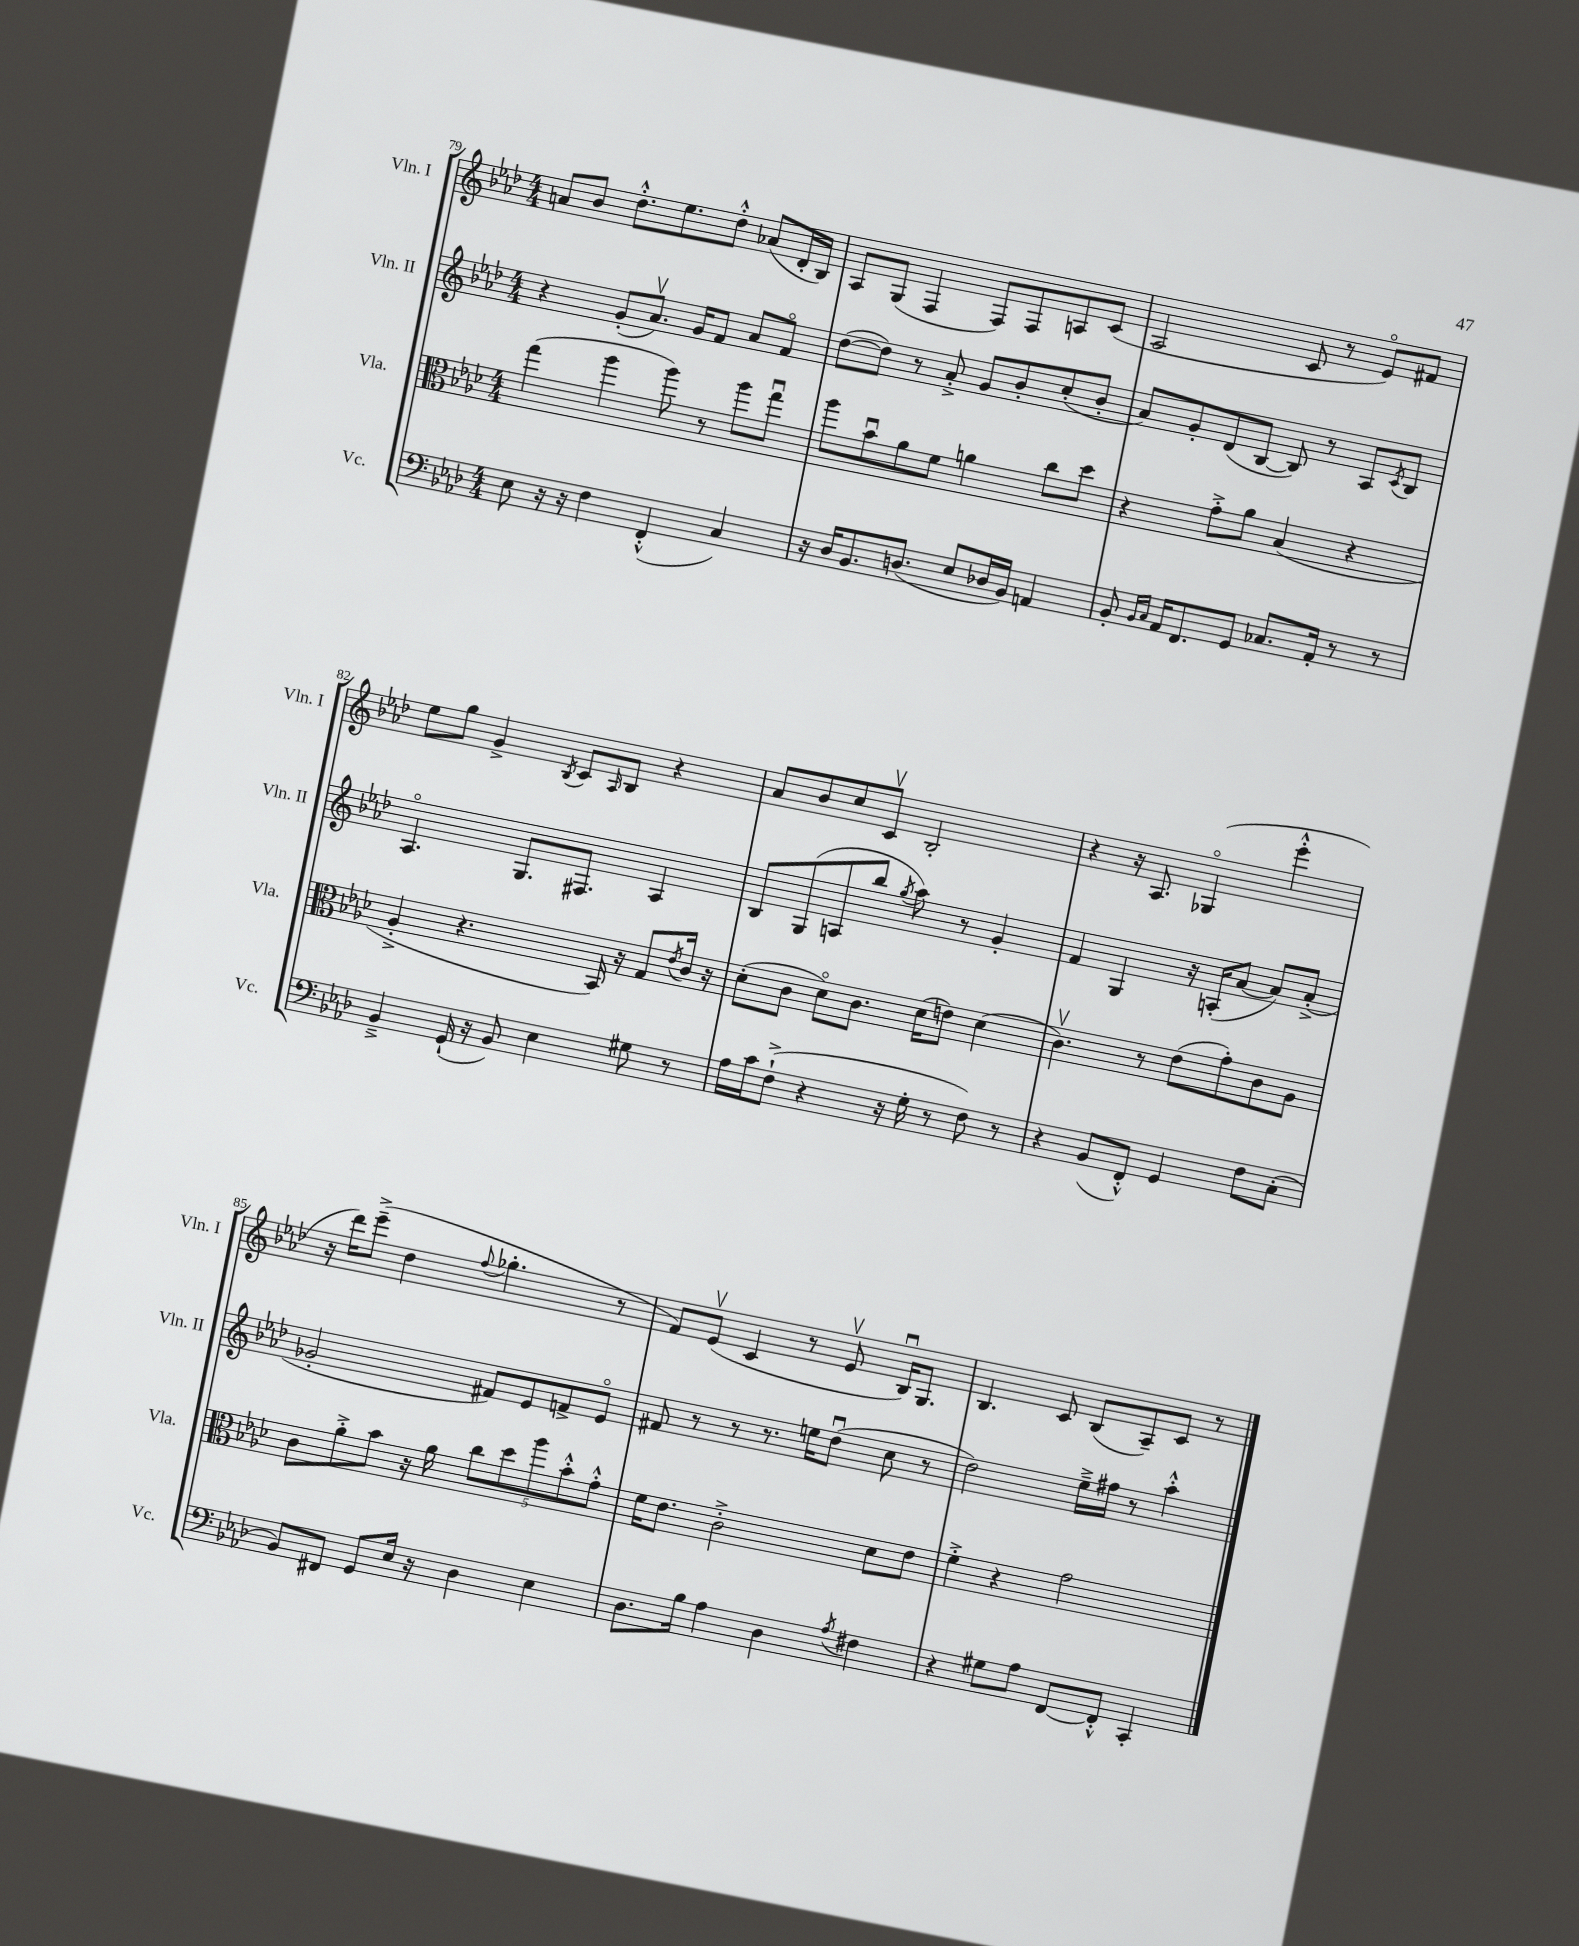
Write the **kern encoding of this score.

**kern	**kern	**kern	**kern
*part4	*part3	*part2	*part1
*staff4	*staff3	*staff2	*staff1
*I"Vc.	*I"Vla.	*I"Vln. II	*I"Vln. I
*I'Vc.	*I'Vla.	*I'Vln. II	*I'Vln. I
*clefF4	*clefC3	*clefG2	*clefG2
*k[b-e-a-d-]	*k[b-e-a-d-]	*k[b-e-a-d-]	*k[b-e-a-d-]
*M4/4	*M4/4	*M4/4	*M4/4
=79	=79	=79	=79
8E-\	(4gg\	4r	8an/L
16r	.	.	8b-/J
16r	.	.	.
4F\	4aa-\	(8g'/L	8.dd-'^^\L
.	.	8.a-v/J)	.
.	.	.	8.ee-\
(4FF'^^/	8aa-\)	.	.
.	.	16g/KL	.
.	8r	8f/J	8dd-'^^\J
4C/)	8aa-\L	8a-/L	(8a-X/L
.	8ggu\J	8f/J	16d-'/L
.	.	.	16B-/JJ)
=80	=80	=80	=80
16r	8aa-\L	([8dd-\L	8A-/L
16D-/KL	.	.	.
8.BB-/	8b-u\	8dd-\J])	(8G/J
.	8a-\	8r	4F/
(8.Dn/J	.	.	.
.	8f\J	8a-'^/	.
8E-/L	4an\	8g/L	8F/L)
16D-X/L	.	8b-'/	8F/
16BB-/JJ)	.	.	.
4AAn/	8cc\L	(8cc'/	8An/
.	8dd-\J	8b-'/J	(8c/J
=81	=81	=81	=81
8BB-'/	4r	8a-/L)	2A-/
16qqBB-/LL	.	.	.
16qqC/JJ	.	.	.
16AA-/KL	.	8g'/	.
8.FF/	.	.	.
.	8g'^\L	(8d-/	.
8GG/J	8a-\J	[8B-/J	.
8.C-X/L	(4B-/	8B-/])	8c/
.	.	8r	8r
16AA-'/Jk	.	.	.
8r	4r	8A-/L	8e-/L)
.	.	8qc/	.
8r	.	8B-/J	8f#X/J
!!LO:LB:g=z
=82	=82	=82	=82
4BB-~^/	4A-'^/	4.A-/	8ee-\L
.	.	.	8gg\J
(16GG`/	4.r	.	4g^/
16r	.	.	.
8BB-/)	.	8.G/L	.
.	.	.	8qB-/
4E-\	.	.	8c/L
.	.	8.F#X/J	.
.	.	.	16qqA-/
.	16BB-/)	.	8B-/J
.	16r	.	.
8G#X\	8G/L	4A-/	4r
.	8qe-/	.	.
8r	16c/Jk	.	.
.	16r	.	.
=83	=83	=83	=83
16A-\LL	(8d-'\L	8B-/L	8a-/L
16c\J	.	.	.
(8F`^\J	8c\J	(8G/	8b-/
4r	8d-\L)	8An/	8cc/
.	8.c\J	8bb-/J	8cv/J
.	.	8qgg/	.
16r	.	8aa-\)	2B-'/
16G'\	(16d-\KL	.	.
8r	8en\J)	8r	.
8F\)	(4d-\	4g'/	.
8r	.	.	.
=84	=84	=84	=84
4r	4.cv\)	4f/	4r
(8BB-/L	.	4G/	16r
.	.	.	8.A-/
8FF'^^/J)	8r	.	.
4GG/	(8e-\L	16r	(4G-X/
.	.	(16An'/KL	.
.	8g'\)	[8a-/J	.
8F\L	8c\	8a-/L])	4eee-'^^\
(8C'\J	8A-\J	(8a-'^/J	.
!!LO:LB:g=z
=85	=85	=85	=85
8BB-/L)	8c\L	2g-X'/	16r
.	.	.	16ddd-\KL)
8FF#X/J	8a-'^\	.	(8eee-~^\J
8GG/L	8b-\J	.	4dd-\
16E-/Jk	16r	.	.
16r	16a-\	.	.
.	.	.	8qqff/
4D-\	10cc\L	8f#X/L)	4.gg-X'\
.	10dd-\	.	.
.	.	8e-/	.
.	10aa-\	.	.
4E-\	.	8fn^/	.
.	10b-'^^\	.	.
.	.	8e-/J	8r
.	10g'^^\J	.	.
=86	=86	=86	=86
8.D-\L	16f\KL	8f#X/	8f/L)
.	8.e-\J	.	.
.	.	8r	(8e-v/J
16B-\Jk	.	.	.
4A-\	2c'^\	8r	4c/
.	.	8.r	.
4D-\	.	.	8r
.	.	16een\KL	.
.	.	(8dd-u\J	8e-v/
8qA-/	.	.	.
4F#X\	8d-\L	8cc\	16B-u/KL)
.	.	.	8.G/J
.	8e-\J	8r	.
=87	=87	=87	=87
4r	4f'^\	2dd-\)	4.B-/
8G#X\L	4r	.	.
8A-\J	.	.	8c/
[8FF/L	2g\	16ee-~^\LL	(8B-/L
.	.	16ff#X\JJ	.
8FF'^^/J]	.	8r	8A-~/)
4CC'/	.	4aa-'^^\	8c/J
.	.	.	8r
==	==	==	==
*-	*-	*-	*-
